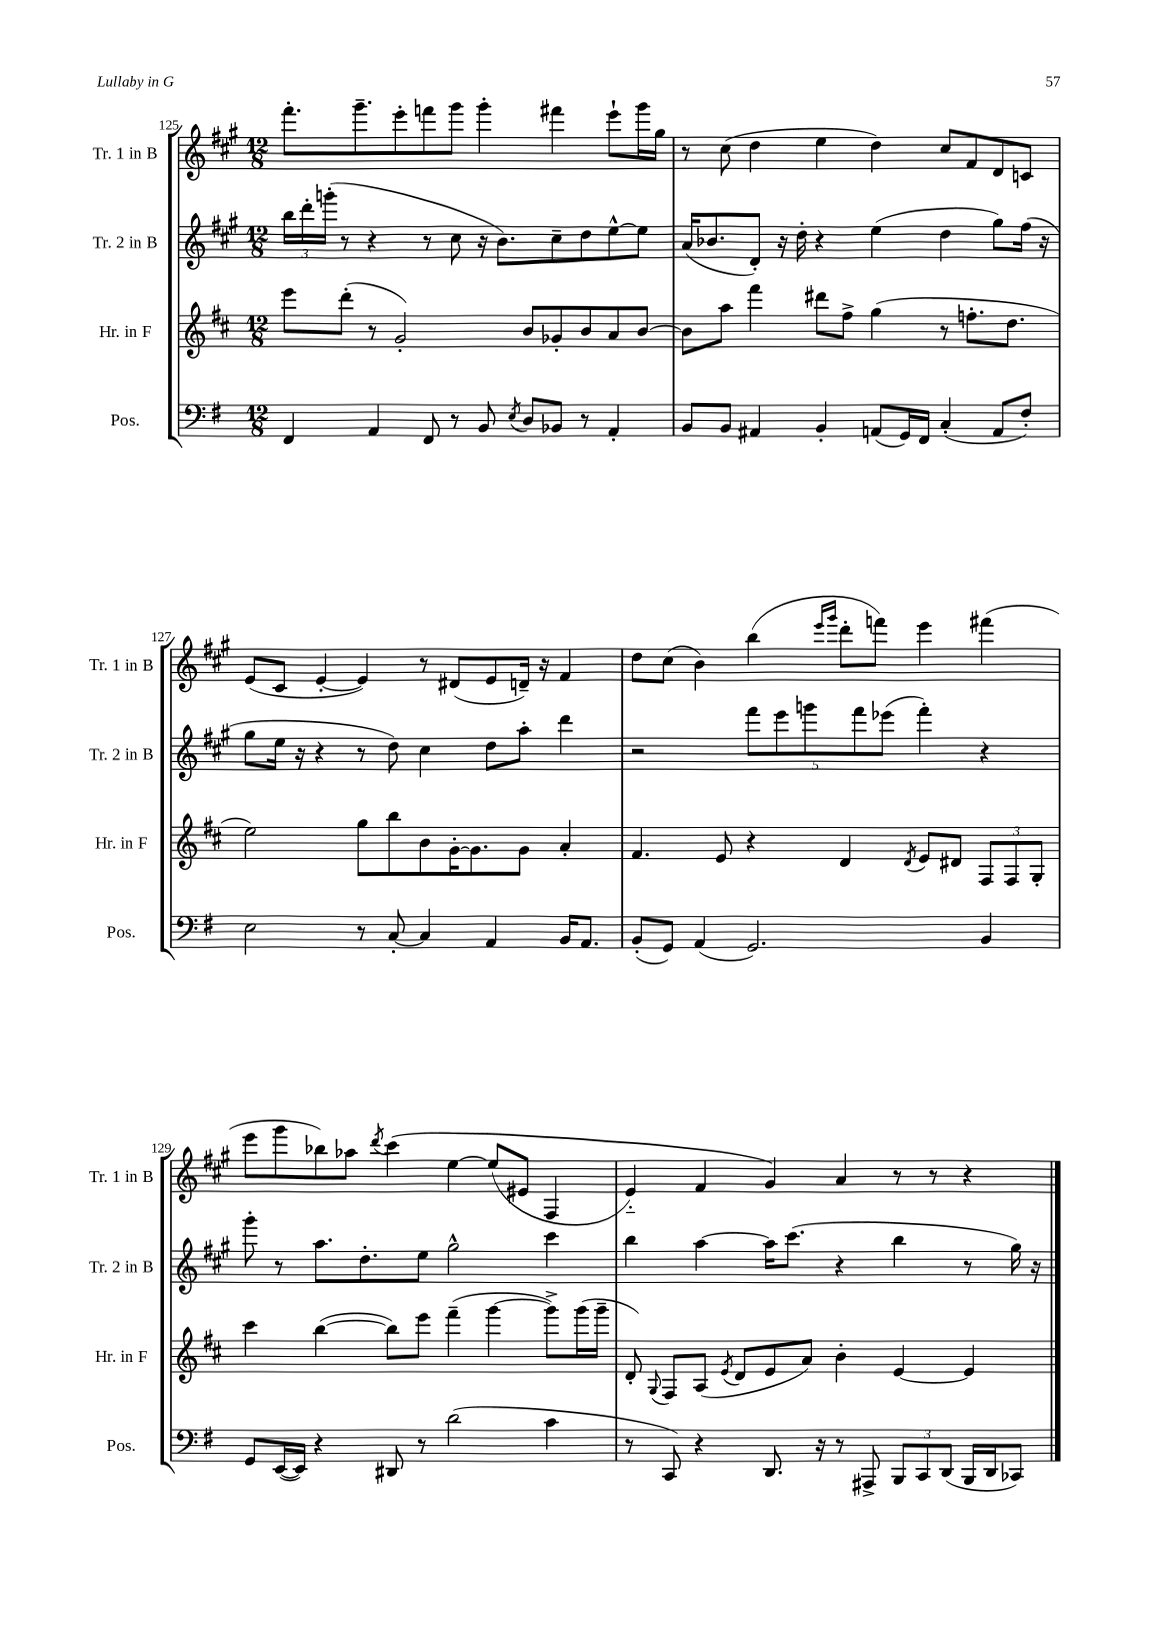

**kern	**kern	**kern	**kern
*staff4	*staff3	*staff2	*staff1
*clefF4	*clefG2	*clefG2	*clefG2
*k[f#]	*k[f#c#]	*k[f#c#g#]	*k[f#c#g#]
*M12/8	*M12/8	*M12/8	*M12/8
4FF#	8eee	24bb	8.fff#'
.	.	24ddd'	.
.	.	(24ggg'	.
.	(8ddd'	8r	.
.	.	.	8.ggg#~
4AA	8r	4r	.
.	2g')	.	8eee'
8FF#	.	8r	8fff
8r	.	8cc#	8ggg#
8BB	.	16r	4ggg#'
.	.	8.b)	.
8qE	.	.	.
8D	8b	.	.
8BB-	8g-'	8cc#~	4fff#
8r	8b	8dd	.
4AA'	8a	[8ee^^	8eee`
.	[8b	8ee]	16ggg#
.	.	.	16gg#
=	=	=	=
8BB	8b]	(16a	8r
.	.	8.b-	.
8BB	8aa	.	(8cc#
4AA#	4fff#	8d')	4dd
.	.	16r	.
.	.	16dd'	.
4BB'	8ddd#	4r	4ee
.	8ff#^	.	.
(8AA	(4gg	(4ee	4dd)
16GG)	.	.	.
16FF#	.	.	.
(4C'	8r	4dd	8cc#
.	8.ff'	.	8f#
8AA	.	8gg#)	8d
.	8.dd	.	.
8F#')	.	(16ff#	8c
.	.	16r	.
=	=	=	=
2E	2ee)	8gg#	(8e
.	.	16ee	8c#
.	.	16r	.
.	.	4r	[4e'
8r	8gg	8r	4e])
[8C'	8bb	8dd)	.
4C]	8b	4cc#	8r
.	[16g'	.	(8d#
.	8.g]	.	.
4AA	.	8dd	8e
.	8g	8aa'	16d~)
.	.	.	16r
16BB	4a'	4ddd	4f#
8.AA	.	.	.
=	=	=	=
(8BB'	4.f#	2r	8dd
8GG)	.	.	(8cc#
(4AA	.	.	4b)
.	8e	.	.
2.GG)	4r	10fff#	(4bb
.	.	10eee	.
.	.	10ggg	.
.	.	.	16qqeee
.	.	.	16qqggg#
.	4d	.	8ddd'
.	.	10fff#	.
.	.	.	8fff)
.	.	(10eee-	.
.	8qd	.	.
.	8e	4fff#')	4eee
.	8d#	.	.
4BB	12F#	4r	(4fff#
.	12F#	.	.
.	12G'	.	.
=	=	=	=
8GG	4ccc#	8ggg#'	8eee
([16EE	.	8r	8ggg#
16EE])	.	.	.
4r	([4bb	8.aa	8bb-)
.	.	.	8aa-
.	.	8.dd'	.
.	.	.	8qddd
8DD#	8bb])	.	&(4ccc#
8r	8eee	8ee	.
(2d	(4fff#~	2gg#^^	[4ee
.	[4ggg	.	(8ee]
.	.	.	8e#
4c	8ggg^])	4ccc#	4F#
.	(16ggg	.	.
.	16ggg~	.	.
=	=	=	=
8r	8d')	4bb	4e'~)
.	8qqG	.	.
8CC)	8F#	.	.
4r	(8A	[4aa	4f#
.	8qe	.	.
.	8d	.	.
8.DD	8e	16aa]	4g#&)
.	.	(8.ccc#	.
.	8a)	.	.
16r	.	.	.
8r	4b'	4r	4a
8AAA#^	.	.	.
12BBB	[4e	4bb	8r
12CC	.	.	.
.	.	.	8r
(12DD	.	.	.
16BBB	4e]	8r	4r
16DD	.	.	.
8CC-)	.	16gg#)	.
.	.	16r	.
==	==	==	==
*-	*-	*-	*-
